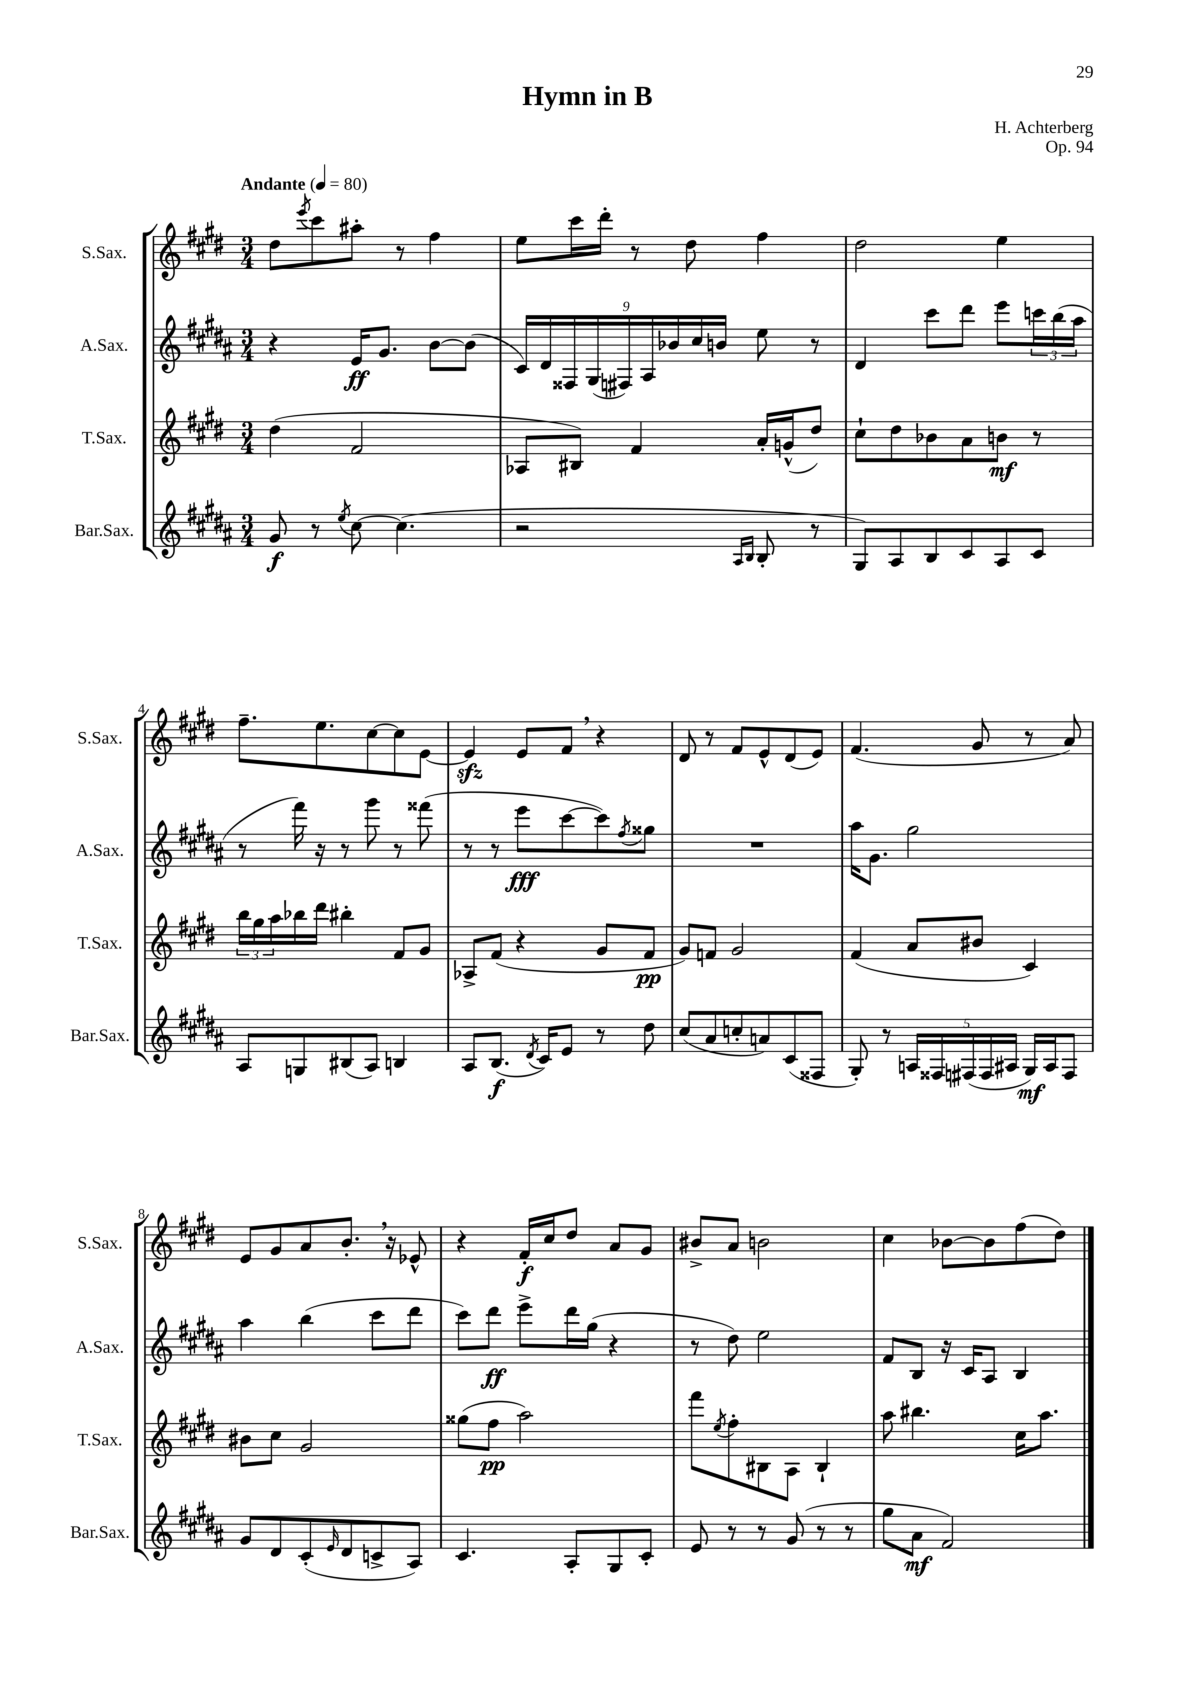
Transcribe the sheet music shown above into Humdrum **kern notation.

**kern	**kern	**kern	**kern
*staff4	*staff3	*staff2	*staff1
*clefG2	*clefG2	*clefG2	*clefG2
*k[f#c#g#d#a#]	*k[f#c#g#d#]	*k[f#c#g#d#a#]	*k[f#c#g#d#]
*M3/4	*M3/4	*M3/4	*M3/4
*MM80	*MM80	*MM80	*MM80
8g#	(4dd#	4r	8dd#
.	.	.	8qeee
8r	.	.	8ccc#
8qee	.	.	.
[8cc#	2f#	16e	8aa#'
.	.	8.g#	.
(4.cc#]	.	.	8r
.	.	[8b	4ff#
.	.	(8b]	.
=	=	=	=
2r	8A-	18c#)	8ee
.	.	18d#	.
.	.	18F##	.
.	8B#)	.	16ccc#
.	.	(18G#	.
.	.	.	16ddd#'
.	.	18F#)	.
.	4f#	.	8r
.	.	18A#	.
.	.	18b-	.
.	.	.	8dd#
.	.	18cc#	.
.	.	18b	.
16qqA#	.	.	.
16qqB	.	.	.
8B'	16a'	8ee	4ff#
.	(16g^^	.	.
8r	8dd#)	8r	.
=	=	=	=
8G#)	8cc#`	4d#	2dd#
8A#	8dd#	.	.
8B	8b-	8ccc#	.
8c#	8a	8ddd#	.
8A#	8b	8eee	4ee
8c#	8r	24ccc	.
.	.	(24bb	.
.	.	24aa#	.
=	=	=	=
8A#	24bb	8r	8.ff#~
.	24gg#	.	.
.	24aa	.	.
8G	16bb-	16fff#)	.
.	16ddd#	16r	8.ee
(8B#	4bb#'	8r	.
8A#)	.	8ggg#	[8cc#
4B	8f#	8r	8cc#]
.	8g#	(8fff##	[8e
=	=	=	=
8A#	8A-^	8r	4e]
(8.B	(8f#	8r	.
.	4r	8eee	8e
8qd#	.	.	.
16c#)	.	.	.
8e	.	[8ccc#	8f#
8r	8g#	8ccc#])	4r
.	.	8qff#	.
8dd#	8f#	8gg##	.
=	=	=	=
(8cc#	8g#)	2.r	8d#
8a#	8f	.	8r
8cc'	2g#	.	8f#
8a)	.	.	8e^^
(8c#	.	.	(8d#
8F##	.	.	8e)
=	=	=	=
8G#')	(4f#	16aa#	(4.f#
.	.	8.g#	.
8r	.	.	.
20A	8a	2gg#	.
20F##	.	.	.
(20F#	.	.	.
.	8b#	.	8g#
20F#	.	.	.
20A#	.	.	.
16G#)	4c#)	.	8r
16A#	.	.	.
8F#	.	.	8a)
=	=	=	=
8g#	8b#	4aa#	8e
8d#	8cc#	.	8g#
(8c#'	2g#	(4bb	8a
16qqe	.	.	.
8d#	.	.	8.b'
8c^	.	8ccc#	.
.	.	.	16r
8A#)	.	8ddd#	8e-^^
=	=	=	=
4.c#	(8gg##	8ccc#)	4r
.	8ff#	8ddd#	.
.	2aa)	8eee^	16f#'
.	.	.	16cc#
8A#'	.	16ddd#	8dd#
.	.	(16gg#	.
8G#	.	4r	8a
8c#'	.	.	8g#
=	=	=	=
8e	8fff#	8r	8b#^
.	8qee	.	.
8r	8ff#'	8dd#)	8a
8r	8B#	2ee	2b
(8g#	8A	.	.
8r	4B#`	.	.
8r	.	.	.
=	=	=	=
8gg#	8aa	8f#	4cc#
8a#	4.bb#	8B	.
2f#)	.	16r	[8b-
.	.	16c#	.
.	.	8A#	8b-]
.	16cc#	4B	(8ff#
.	8.aa	.	.
.	.	.	8dd#)
==	==	==	==
*-	*-	*-	*-
